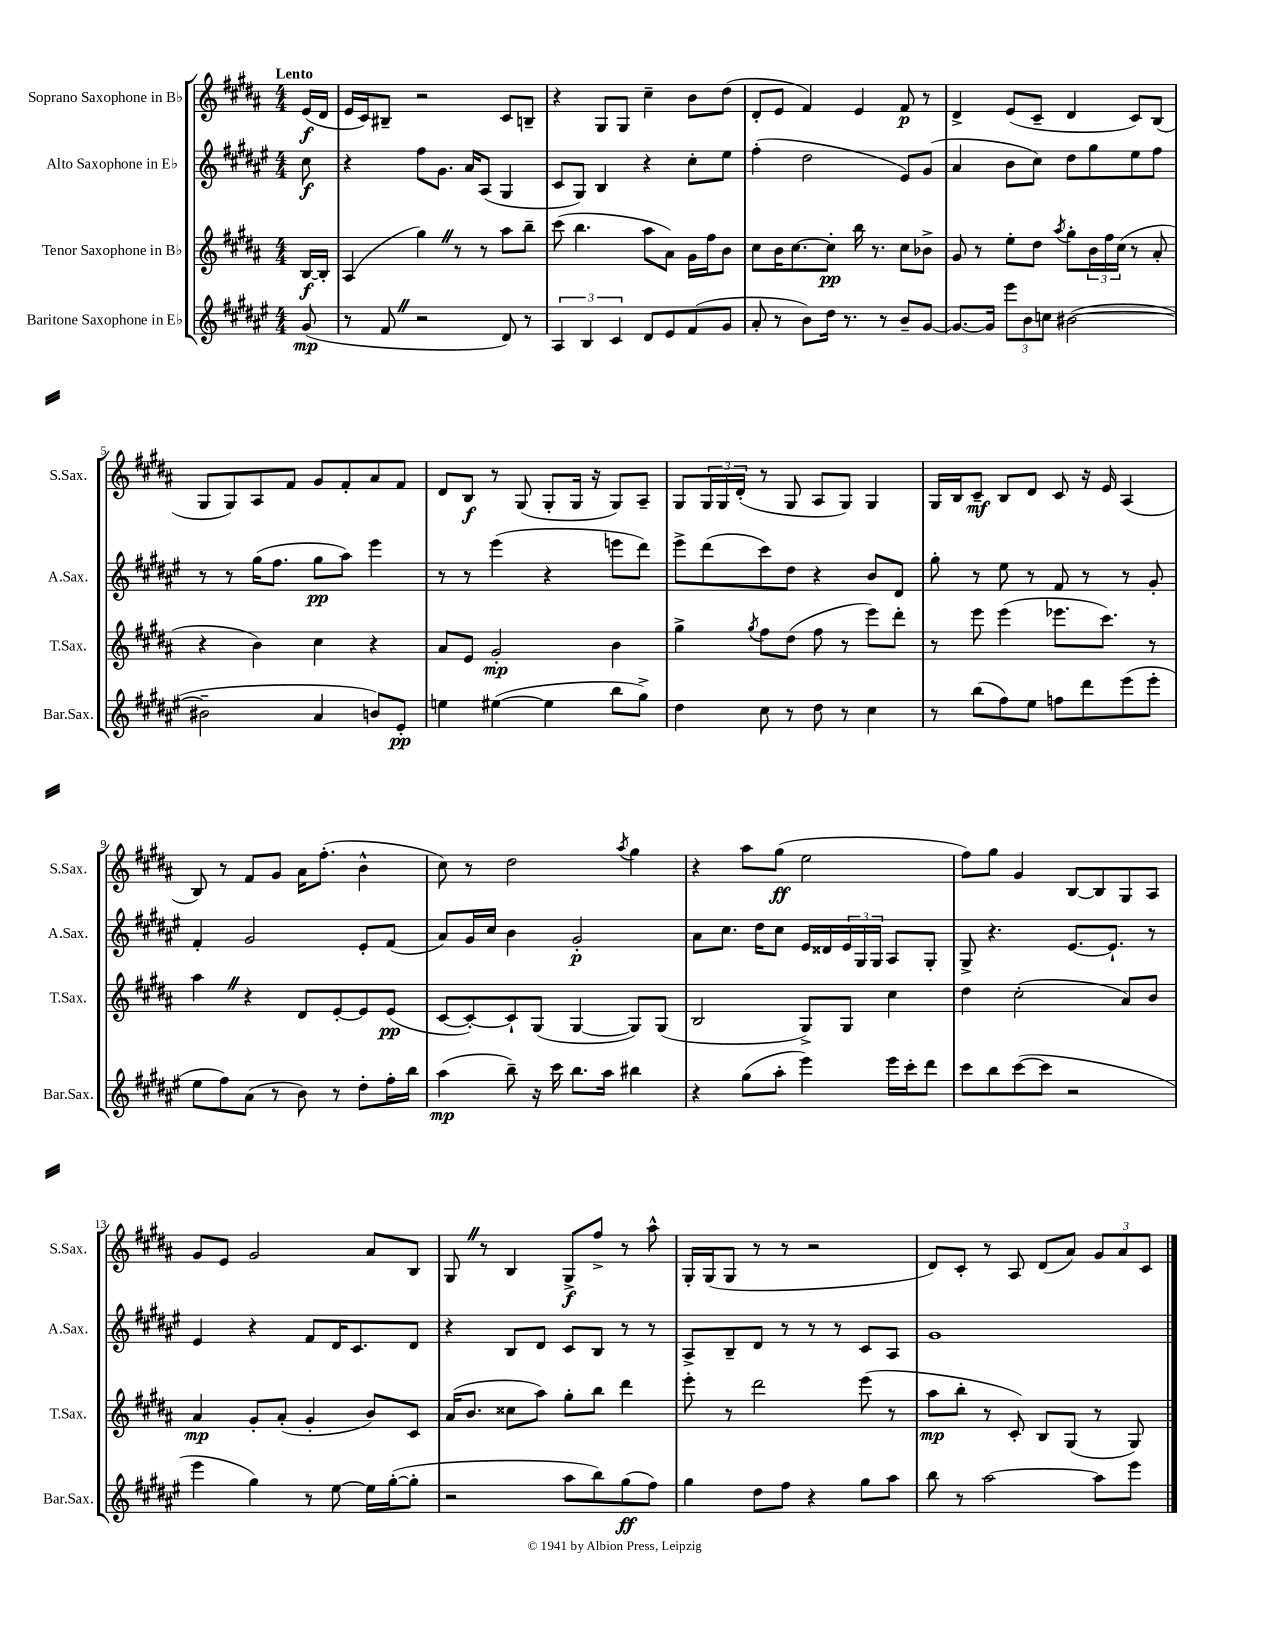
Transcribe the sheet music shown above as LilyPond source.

<<
\new StaffGroup <<
\new Staff = "s0" \with { instrumentName = "Soprano Saxophone in Bb" shortInstrumentName = "S.Sax." } {
    \clef treble \key b \major \numericTimeSignature \time 4/4 \partial 8 \tempo "Lento"
    e'16\f( dis'16 |
    e'16 cis'16) bis8-- r2 cis'8 b8-- |
    r4 gis8 gis8 cis''4-- b'8 dis''8( |
    dis'8-. e'8 fis'4) e'4 fis'8\p r8 |
    dis'4-> e'8( cis'8-- dis'4 cis'8) b8( |
    gis8 gis8) ais8 fis'8 gis'8 fis'8-. ais'8 fis'8 |
    dis'8 b8\f r8 gis8( gis8-. gis16 r16 gis8) ais8-- |
    gis8 \tuplet 3/2 { gis16 gis16 dis'16-.( } r8 gis8 ais8 gis8) gis4 |
    gis16 b16 cis'8--\mf b8 dis'8 cis'8 r16 e'16 ais4( |
    b8) r8 fis'8 gis'8 ais'16 fis''8.-.( b'4-^ |
    cis''8) r8 dis''2 \acciaccatura { ais''8 } gis''4 |
    r4 ais''8 gis''8\ff( e''2 |
    fis''8) gis''8 gis'4 b8~ b8 gis8 ais8 |
    gis'8 e'8 gis'2 ais'8 b8 |
    gis8 \once \override BreathingSign.text = \markup { \musicglyph "scripts.caesura.straight" } \breathe r8 b4 gis8->\f fis''8-> r8 ais''8-^ |
    gis16-. gis16( gis8 r8 r8 r2 |
    dis'8) cis'8-. r8 ais8 dis'8( ais'8) \tuplet 3/2 { gis'8 ais'8 cis'8 } \bar "|." |
}
\new Staff = "s1" \with { instrumentName = "Alto Saxophone in Eb" shortInstrumentName = "A.Sax." } {
    \clef treble \key fis \major \numericTimeSignature \time 4/4 \partial 8
    cis''8\f |
    r4 fis''8 gis'8. ais'16 ais8( gis4 |
    cis'8 gis8) b4 r4 cis''8-. eis''8 |
    fis''4-.( dis''2 eis'8) gis'8( |
    ais'4 b'8 cis''8) dis''8 gis''8 eis''8 fis''8 |
    r8 r8 gis''16( fis''8. gis''8\pp ais''8) eis'''4 |
    r8 r8 eis'''4( r4 e'''8 dis'''8) |
    eis'''8-> dis'''8( cis'''8) dis''8 r4 b'8 dis'8 |
    gis''8-. r8 eis''8 r8 fis'8 r8 r8 gis'8-. |
    fis'4-. gis'2 eis'8-. fis'8( |
    ais'8) gis'16 cis''16 b'4 gis'2-.\p |
    ais'8 cis''8. dis''16 cis''8 eis'16 disis'16 \tuplet 3/2 { eis'16 gis16 gis16 } ais8 gis8-. |
    gis8-> r4. eis'8.~ eis'8.-! r8 |
    eis'4 r4 fis'8 dis'16 cis'8. dis'8 |
    r4 b8 dis'8 cis'8 b8 r8 r8 |
    ais8-> b8-- dis'8 r8 r8 r8 cis'8 ais8 |
    gis'1 \bar "|." |
}
\new Staff = "s2" \with { instrumentName = "Tenor Saxophone in Bb" shortInstrumentName = "T.Sax." } {
    \clef treble \key b \major \numericTimeSignature \time 4/4 \partial 8
    b16~\f b16-. |
    ais4( gis''4) \once \override BreathingSign.text = \markup { \musicglyph "scripts.caesura.straight" } \breathe r8 r8 ais''8 b''8-- |
    cis'''8( b''4. ais''8 ais'8) gis'16 fis''16 b'8 |
    cis''8 b'16 cis''8.~ cis''8-.\pp b''16 r8. cis''8 bes'8-> |
    gis'8 r8 e''8-. dis''8 \acciaccatura { ais''8 } gis''8-. \tuplet 3/2 { b'16 fis''16 cis''16( } r8 ais'8-. |
    r4 b'4) cis''4 r4 |
    ais'8 e'8 gis'2-.\mp b'4 |
    gis''4-> \acciaccatura { gis''8 } fis''8 dis''8( fis''8 r8 e'''8) dis'''8-. |
    r8 e'''8 e'''4( ees'''8. cis'''8.) r8 |
    ais''4 \once \override BreathingSign.text = \markup { \musicglyph "scripts.caesura.straight" } \breathe r4 dis'8 e'8~-. e'8 e'8\pp( |
    cis'8~ cis'8~-.) cis'8-! gis8( gis4~ gis8) gis8( |
    b2 gis8->) gis8 cis''4 |
    dis''4 cis''2-.( ais'8) b'8 |
    ais'4\mp gis'8-. ais'8-.( gis'4-. b'8) cis'8 |
    ais'16( b'8. cisis''8 ais''8) gis''8-. b''8 dis'''4 |
    e'''8-. r8 dis'''2 e'''8( r8 |
    ais''8\mp b''8-. r8 cis'8-.) b8 gis8( r8 gis8) \bar "|." |
}
\new Staff = "s3" \with { instrumentName = "Baritone Saxophone in Eb" shortInstrumentName = "Bar.Sax." } {
    \clef treble \key fis \major \numericTimeSignature \time 4/4 \partial 8
    gis'8\mp( |
    r8 fis'8 \once \override BreathingSign.text = \markup { \musicglyph "scripts.caesura.straight" } \breathe r2 dis'8) r8 |
    \tuplet 3/2 { ais4 b4 cis'4 } dis'8 eis'8 fis'8( gis'8 |
    ais'8-. r8 b'8) dis''16 r8. r8 b'8-- gis'8~ |
    gis'8.~ gis'16 \tuplet 3/2 { eis'''8 b'8 c''8 } bis'2~( |
    bis'2-- ais'4 b'8) eis'8-.\pp |
    e''4 eis''4~( eis''4 b''8 gis''8->) |
    dis''4 cis''8 r8 dis''8 r8 cis''4 |
    r8 b''8( fis''8) eis''8 f''8 dis'''8 eis'''8( eis'''8-. |
    eis''8 fis''8) ais'8( r8 b'8) r8 dis''8-. fis''16-. b''16 |
    ais''4\mp( b''8--) r16 cis'''16 b''8. ais''16 bis''4 |
    r4 gis''8( ais''8-. eis'''4) eis'''16 cis'''16-. dis'''8 |
    cis'''8 b''8 cis'''8~( cis'''8 r2 |
    eis'''4 gis''4) r8 eis''8~ eis''16 gis''16~-.( gis''8-. |
    r2 ais''8 b''8) gis''8\ff( fis''8) |
    gis''4 dis''8 fis''8 r4 gis''8 ais''8 |
    b''8 r8 ais''2~ ais''8 eis'''8 \bar "|." |
}
>>
>>
